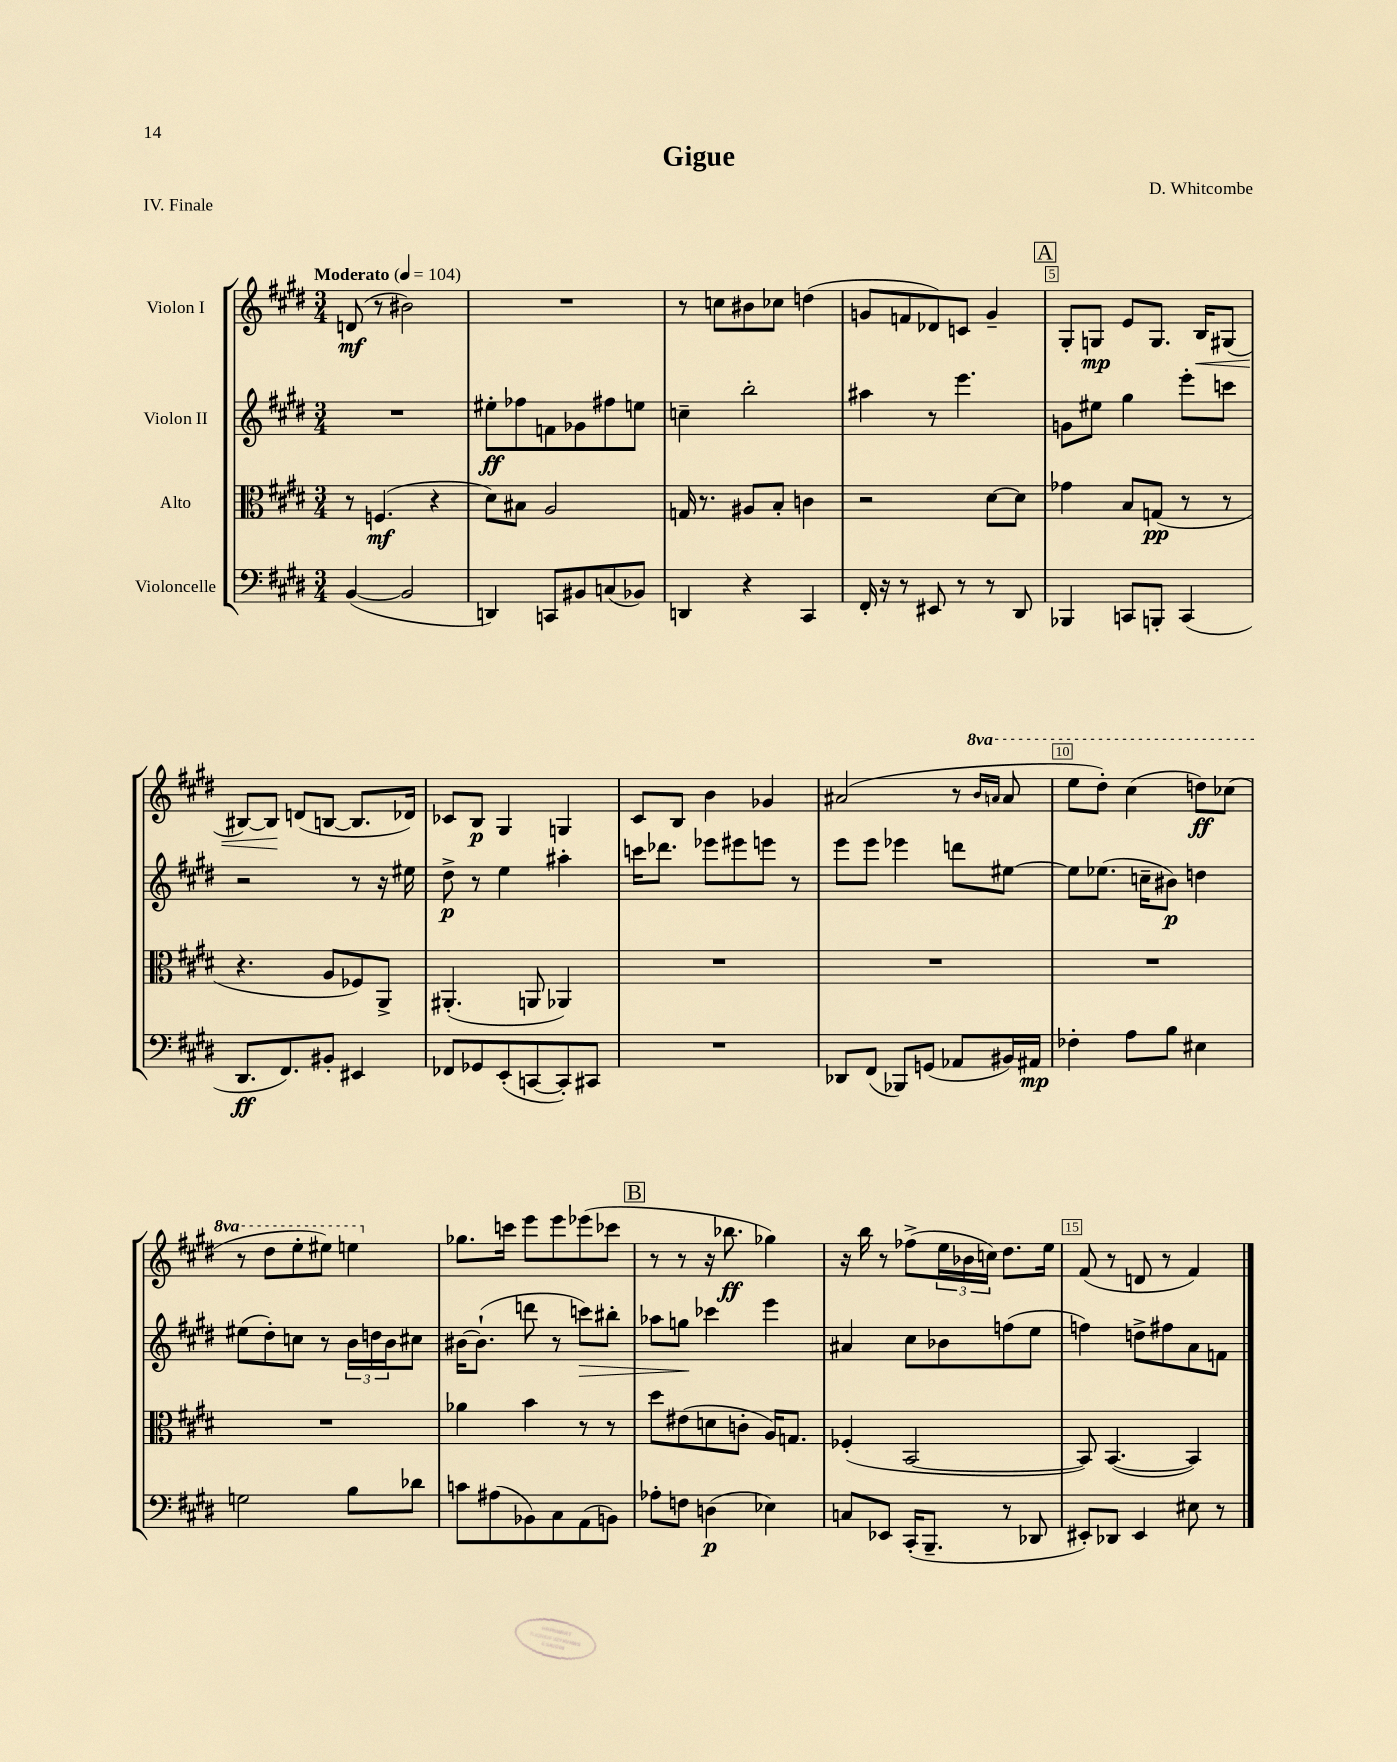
\header { title = "Gigue" composer = "D. Whitcombe" piece = "IV. Finale" }
<<
\new StaffGroup <<
\new Staff = "s0" \with { instrumentName = "Violon I" } {
    \clef treble \key e \major \numericTimeSignature \time 3/4 \set Staff.ottavationMarkups = #ottavation-simple-ordinals \tempo "Moderato" 4 = 104
    d'8\mf( r8 bis'2) |
    R2. |
    r8 c''8 bis'8 ces''8 d''4( |
    g'8 f'8 des'8) c'8 g'4-- |
    \mark \markup { \box "A" } gis8-. g8\mp e'8 g8. b16\< gis8( |
    bis8~) bis8\! d'8( b8~ b8. des'16) |
    ces'8 b8\p gis4 g4 |
    cis'8 b8 b'4 ges'4 |
    ais'2( r8 \ottava #1 \grace { b''16 a''!16 } a''8 |
    e'''8 dis'''8-.) cis'''4( d'''8\ff) ces'''8( |
    r8 dis'''8 e'''8-. eis'''8) e'''4 \ottava #0 |
    ges''8. c'''16 e'''8 e'''8 ees'''8( ces'''8 |
    \mark \markup { \box "B" } r8 r8 r16 bes''8.\ff ges''4) |
    r16 b''16 r8 fes''8->( \tuplet 3/2 { e''16 bes'16 c''16) } dis''8. e''16 |
    fis'8( r8 d'8 r8 fis'4) \bar "|." |
}
\new Staff = "s1" \with { instrumentName = "Violon II" } {
    \clef treble \key e \major \numericTimeSignature \time 3/4
    R2. |
    eis''8-.\ff fes''8 f'8 ges'8 fis''8 e''8 |
    c''4-- b''2-. |
    ais''4 r8 e'''4. |
    \mark \markup { \box "A" } g'8 eis''8 gis''4 e'''8-. c'''8 |
    r2 r8 r16 eis''16 |
    dis''8->\p r8 e''4 ais''4-. |
    c'''16 des'''8. ees'''8 eis'''8 e'''8 r8 |
    e'''8 e'''8 ees'''4 d'''8 eis''8~ |
    eis''8 ees''8.( c''16-- bis'8\p) d''4 |
    eis''8( dis''8-.) c''8 r8 \tuplet 3/2 { b'16 d''16 b'16 } cis''8 |
    bis'16~ bis'8.-!( d'''8 r8 c'''8\>) bis''8-. |
    \mark \markup { \box "B" } aes''8 g''8\! ces'''4 e'''4 |
    ais'4 cis''8 bes'8 f''8( e''8 |
    f''4) d''8-> fis''8 a'8 f'8 \bar "|." |
}
\new Staff = "s2" \with { instrumentName = "Alto" } {
    \clef alto \key e \major \numericTimeSignature \time 3/4
    r8 f4.\mf( r4 |
    dis'8) bis8 a2 |
    g16 r8. ais8 b8-. c'4 |
    r2 dis'8~ dis'8 |
    \mark \markup { \box "A" } ges'4 b8 g8\pp( r8 r8 |
    r4. a8 fes8) a,8-> |
    ais,4.-.( a,8 aes,4) |
    R2. |
    R2. |
    R2. |
    R2. |
    aes'4 b'4 r8 r8 |
    \mark \markup { \box "B" } dis''8 eis'8( d'8 c'8-. a16) g8. |
    fes4-.( b,2~ |
    b,8) b,4.~( b,4) \bar "|." |
}
\new Staff = "s3" \with { instrumentName = "Violoncelle" } {
    \clef bass \key e \major \numericTimeSignature \time 3/4
    b,4~( b,2 |
    d,4) c,8 bis,8 c8( bes,8) |
    d,4 r4 cis,4 |
    fis,16-. r16 r8 eis,8 r8 r8 dis,8 |
    \mark \markup { \box "A" } bes,,4 c,8 b,,8-. c,4( |
    dis,8.\ff fis,8.) bis,8-. eis,4 |
    fes,8 ges,8 e,8-.( c,8~ c,8-.) cis,8 |
    R2. |
    des,8 fis,8( bes,,8) g,8( aes,8 bis,16) ais,16\mp |
    fes4-. a8 b8 eis4 |
    g2 b8 des'8 |
    c'8 ais8( bes,8) cis8 a,8( b,8) |
    \mark \markup { \box "B" } aes8-. f8 d4\p( ees4) |
    c8 ees,8 cis,16-.( b,,8.-- r8 des,8 |
    eis,8-.) des,8 eis,4 eis8 r8 \bar "|." |
}
>>
>>
\layout { \context { \Score \override BarNumber.break-visibility = ##(#f #t #t) barNumberVisibility = #(every-nth-bar-number-visible 5) \override BarNumber.stencil = #(make-stencil-boxer 0.1 0.3 ly:text-interface::print) } }
